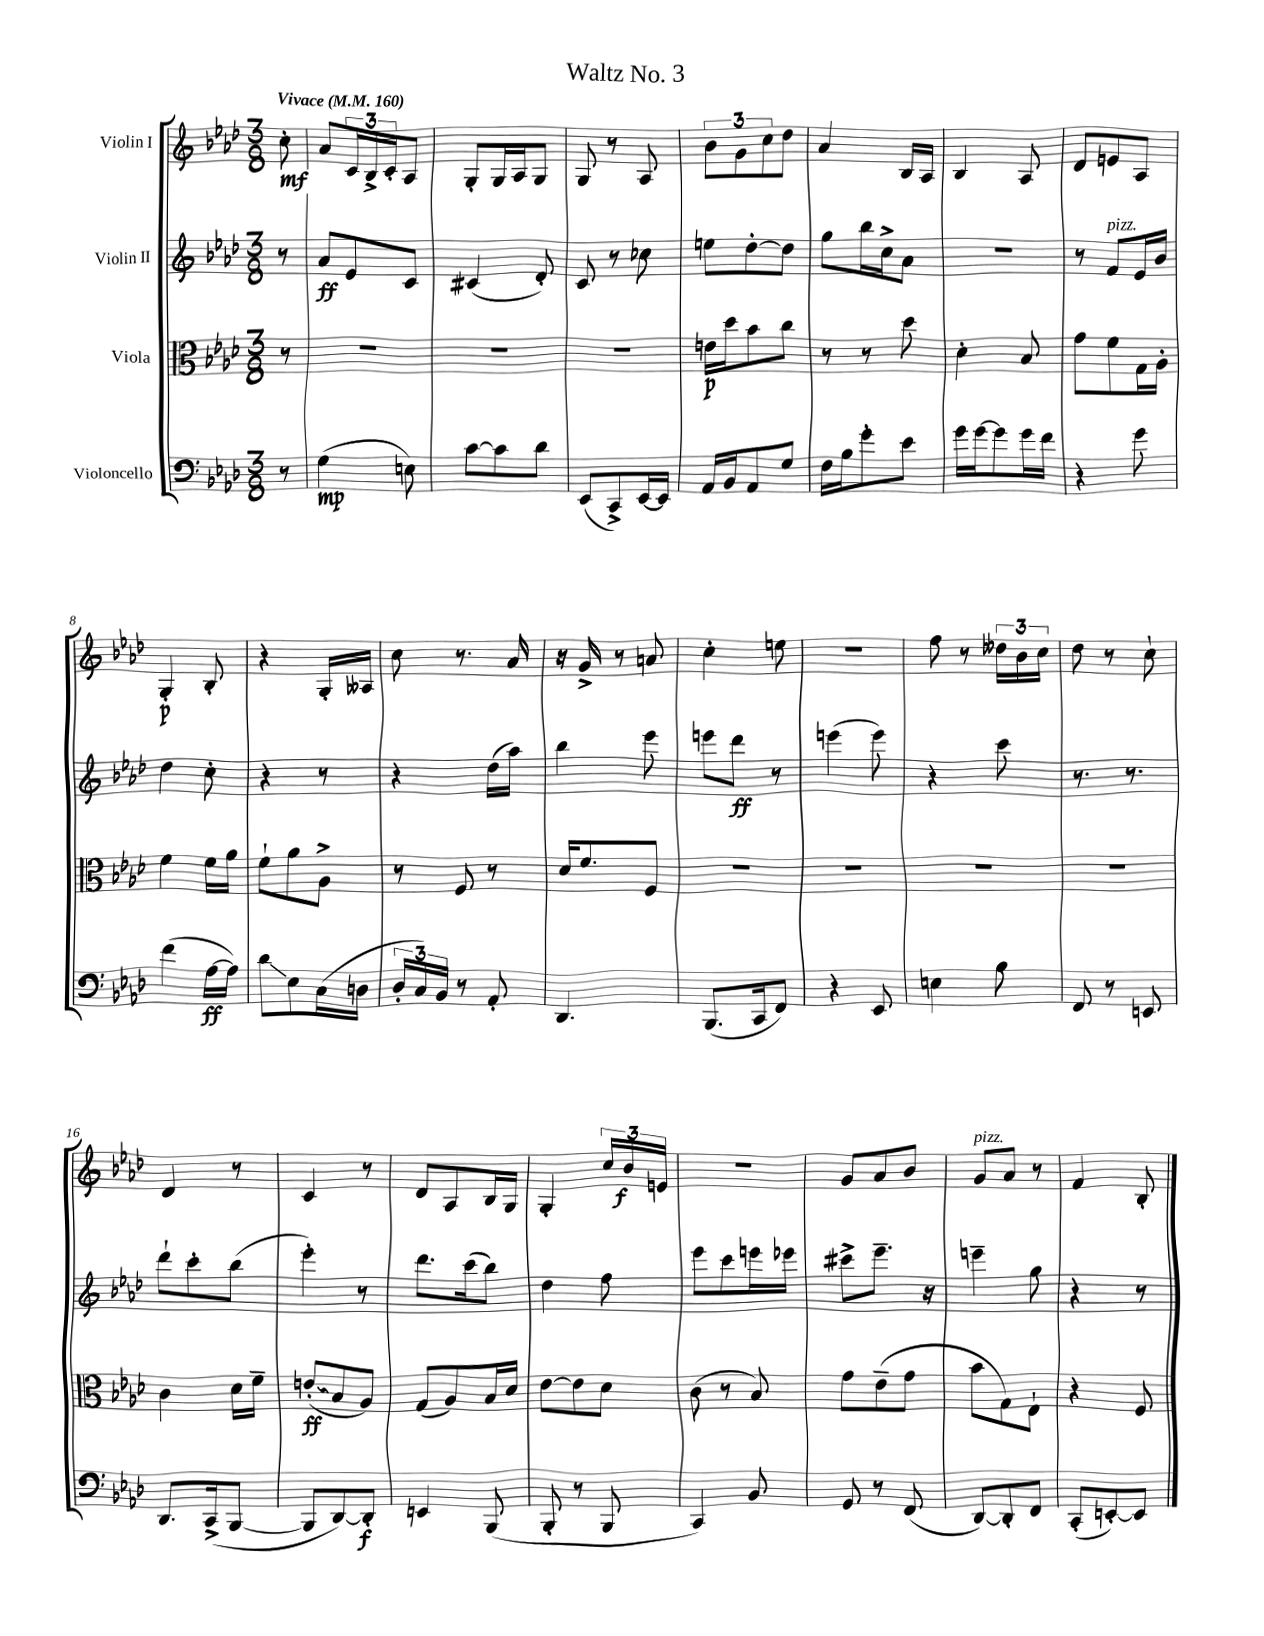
\header { title = "Waltz No. 3" }
<<
\new StaffGroup <<
\new Staff = "s0" \with { instrumentName = "Violin I" } {
    \clef treble \key aes \major \numericTimeSignature \time 3/8 \partial 8 \tempo "Vivace" 4 = 160
    c''8-.\mf |
    aes'8 \tuplet 3/2 { c'16 bes16-> c'16-. } aes8 |
    g8-. g16 aes16 g8 |
    g8 r8 aes8 |
    \tuplet 3/2 { bes'8 g'8 c''8 } des''8 |
    aes'4 bes16 aes16 |
    bes4 aes8 |
    des'8 e'8 aes8 |
    g4-.\p bes8-. |
    r4 g16-. aeses16 |
    c''8 r8. aes'16 |
    r16 g'16-> r8 a'8 |
    c''4-. e''8 |
    R4. |
    f''8 r8 \tuplet 3/2 { deses''16 bes'16 c''16 } |
    des''8 r8 c''8-! |
    des'4 r8 |
    c'4 r8 |
    des'8 aes8 bes16 g16 |
    g4-. \tuplet 3/2 { c''16 bes'16\f e'16 } |
    R4. |
    g'8 aes'8 bes'8 |
    g'8^\markup { \italic "pizz." } aes'8 r8 |
    f'4 bes8-. \bar "|." |
}
\new Staff = "s1" \with { instrumentName = "Violin II" } {
    \clef treble \key aes \major \numericTimeSignature \time 3/8 \partial 8
    r8 |
    aes'8\ff ees'8 c'8 |
    cis'4( des'8-.) |
    c'8 r8 ces''8 |
    e''8 des''8~-. des''8 |
    g''8 bes''16 c''16-> aes'8 |
    R4. |
    r8 f'8^\markup { \italic "pizz." } ees'16 bes'16 |
    des''4 c''8-. |
    r4 r8 |
    r4 des''16( aes''16) |
    bes''4 ees'''8 |
    e'''8 des'''8\ff r8 |
    e'''4( e'''8) |
    r4 c'''8 |
    r8. r8. |
    des'''8-! c'''8-. bes''8( |
    ees'''4-.) r8 |
    des'''8. c'''16( bes''8) |
    des''4 f''8 |
    ees'''8 c'''8 e'''16 ees'''16 |
    cis'''8-> ees'''8.-- r16 |
    e'''4-- g''8 |
    r4 r8 \bar "|." |
}
\new Staff = "s2" \with { instrumentName = "Viola" } {
    \clef alto \key aes \major \numericTimeSignature \time 3/8 \partial 8
    r8 |
    R4. |
    R4. |
    R4. |
    e'16\p des''16 bes'8 c''8 |
    r8 r8 des''8 |
    des'4-. bes8 |
    g'8 f'8 g16 aes16-. |
    f'4 f'16 aes'16 |
    f'8-! aes'8 aes8-> |
    r8 f8 r8 |
    des'16 f'8. f8 |
    R4. |
    R4. |
    R4. |
    R4. |
    c'4 des'16 f'16-- |
    \once \override Glissando.style = #'zigzag e'8-.\glissando\ff( bes8 aes8) |
    g8( aes8) bes16 des'16 |
    ees'8~ ees'8 des'8 |
    c'8( r8 bes8) |
    g'8 ees'8--( g'8 |
    bes'8 g8) ees8-! |
    r4 f8 \bar "|." |
}
\new Staff = "s3" \with { instrumentName = "Violoncello" } {
    \clef bass \key aes \major \numericTimeSignature \time 3/8 \partial 8
    r8 |
    g4\mp( e8) |
    c'8~ c'8 des'8 |
    ees,8( c,8->) ees,16~ ees,16 |
    aes,16 bes,16 aes,8 g8 |
    f16 bes16 g'8-. ees'8 |
    g'16 g'16~ g'8 g'16 f'16 |
    r4 g'8 |
    f'4( aes16~\ff aes16) |
    des'8\glissando ees8 c16( d16 |
    \tuplet 3/2 { des16-. c16) bes,16 } r8 aes,8-. |
    des,4. |
    bes,,8.( c,16 f,8) |
    r4 ees,8 |
    e4 bes8 |
    f,8 r8 e,8 |
    des,8. c,16->( bes,,8~ |
    bes,,8 des,8~) des,8-.\f |
    e,4 bes,,8( |
    bes,,8-. r8 bes,,8 |
    c,4) bes,8 |
    g,8 r8 f,8( |
    des,8~) des,8-. f,8 |
    c,8-.( e,8~-.) e,8 \bar "|." |
}
>>
>>
